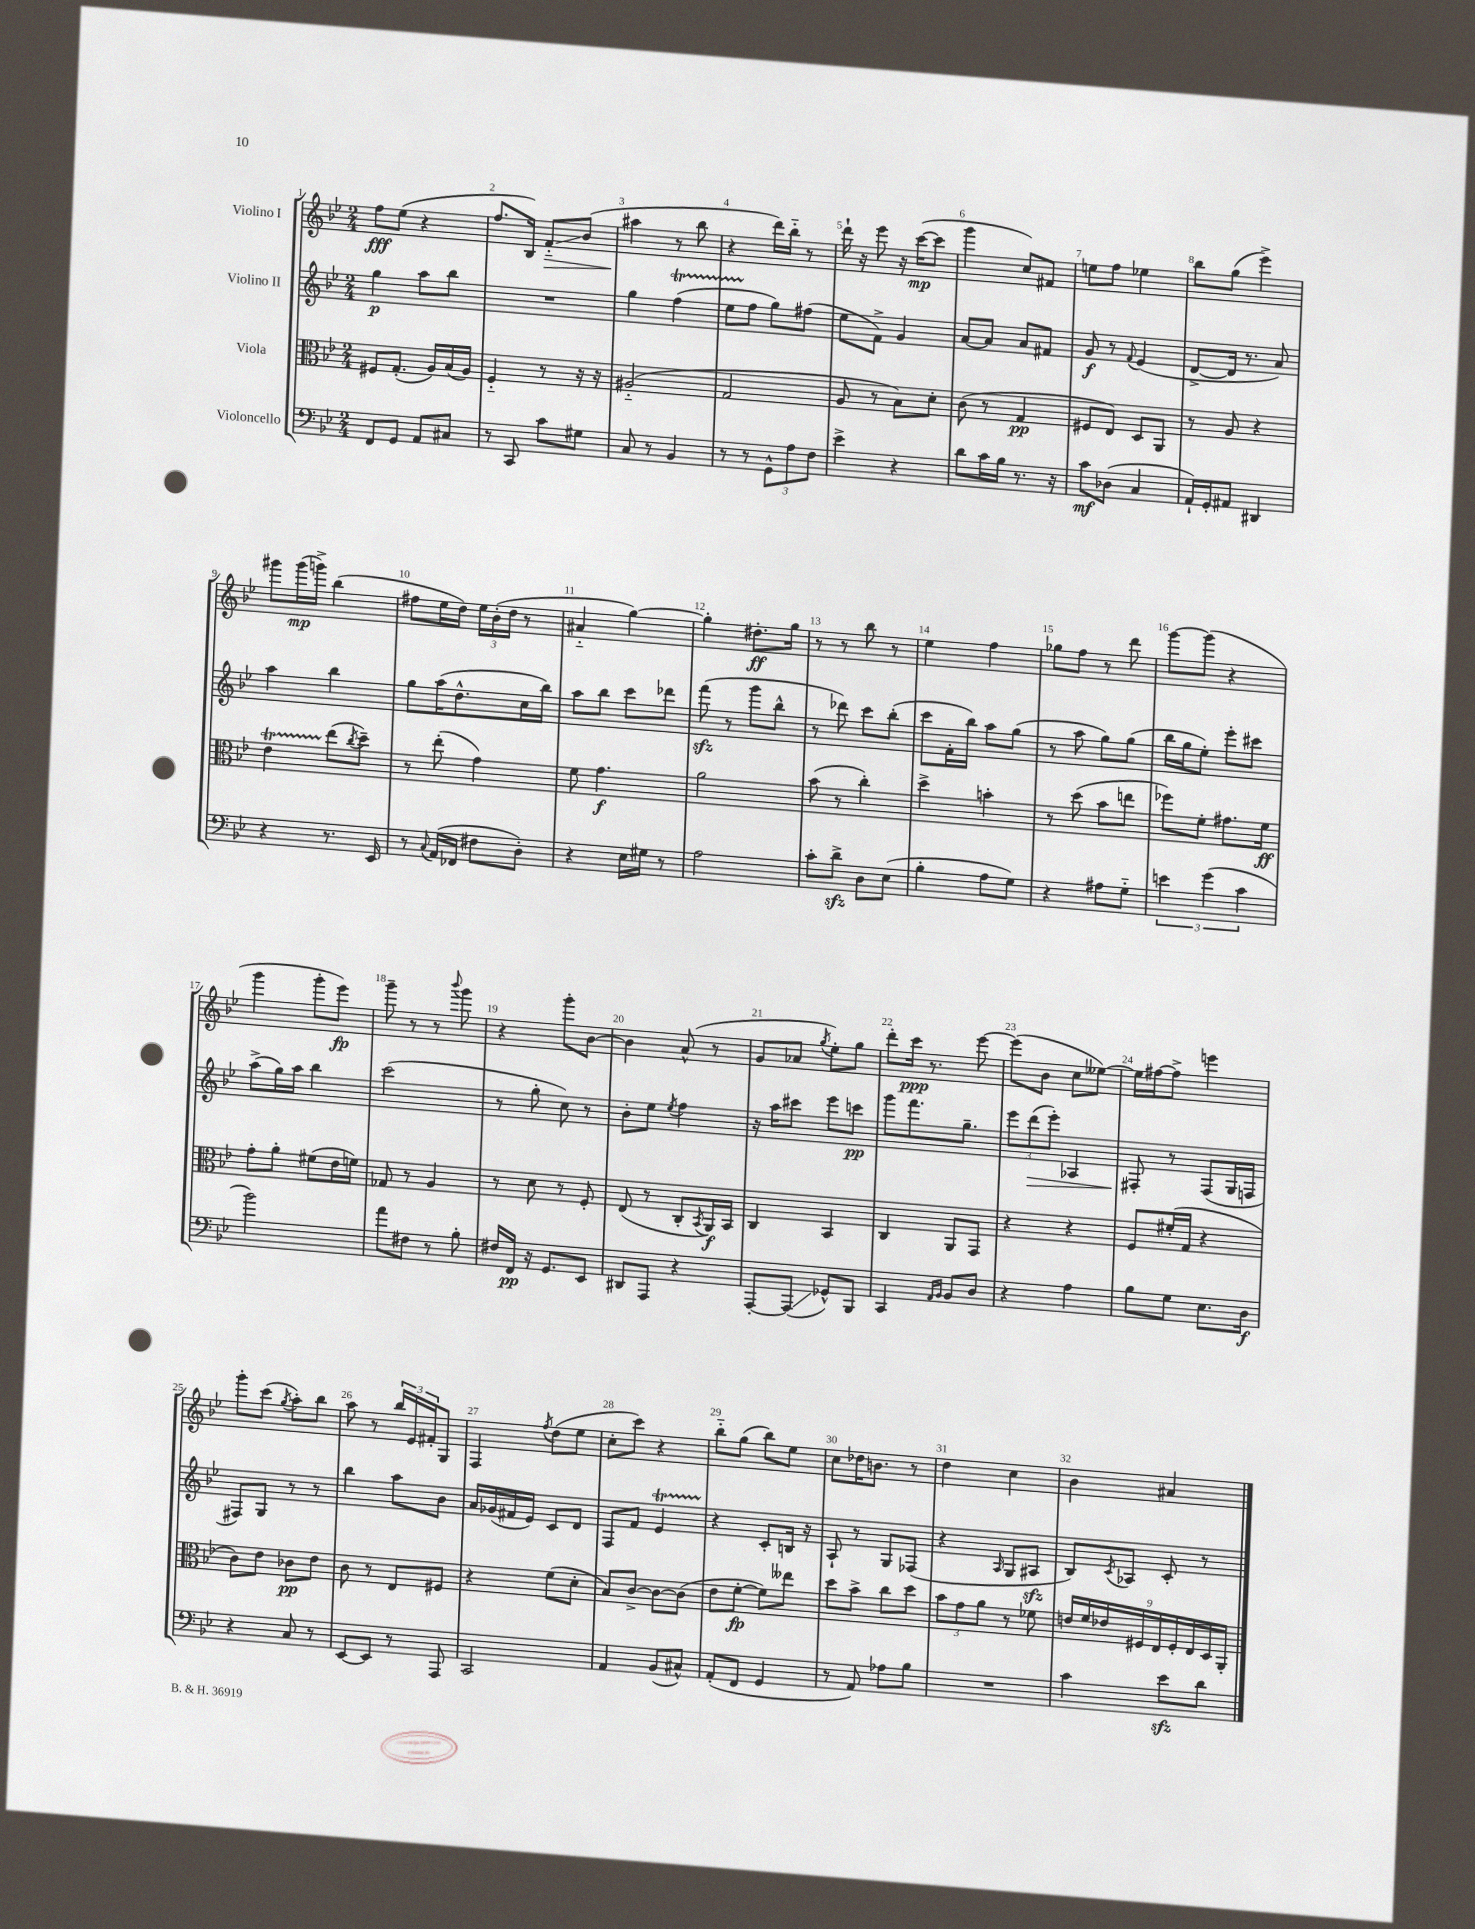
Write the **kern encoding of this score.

**kern	**kern	**kern	**kern
*staff4	*staff3	*staff2	*staff1
*clefF4	*clefC3	*clefG2	*clefG2
*k[b-e-]	*k[b-e-]	*k[b-e-]	*k[b-e-]
*M2/4	*M2/4	*M2/4	*M2/4
8FF	8F#	4gg	8ff
8GG	(8.G'	.	(8ee-
8AA	.	8aa	4r
.	16A)	.	.
8C#	(16B-	8bb-	.
.	16A)	.	.
=	=	=	=
8r	4F'~	2r	8.ff
8CC	.	.	.
.	.	.	16B-)
8c	8r	.	8f'~
8G#	16r	.	(8b-
.	16r	.	.
=	=	=	=
8C	(2A#'~	4gg	4aa#
8r	.	.	.
4BB-	.	(4ff	8r
.	.	.	8bb-
=	=	=	=
8r	2G	8ee-	4r
8r	.	8ff	.
12GG^^	.	8gg)	16ddd)
.	.	.	16bb-'~
12A	.	.	.
.	.	(8ff#	8r
12F	.	.	.
=	=	=	=
4e-^	8A	8ee-	16ddd`
.	.	.	16r
.	8r	8f^)	8eee-
4r	8B-)	4g	16r
.	.	.	([16ccc
.	8d'	.	8ccc]
=	=	=	=
8d	(8c	[8a	4ggg
16c	8r	8a]	.
16B-	.	.	.
8.r	4G	8a	8cc)
.	.	8f#	8f#
16r	.	.	.
=	=	=	=
8c	8F#	8g	8ee
(8D-	8E-)	8r	8ff
.	.	8qqf	.
4C	8D	(4e-	4ee-
.	8AA	.	.
=	=	=	=
16AA`)	8r	[8d^	8bb-
16GG'	.	.	.
8AA#	8A	16d]	(8gg
.	.	8.r	.
4DD#	4r	.	4eee-^)
.	.	8a)	.
=	=	=	=
4r	4e-	4aa	8ggg#
.	.	.	(16ggg#
.	.	.	16ggg^)
8.r	(8ee-	4bb-	(4bb-
.	8qcc	.	.
.	8dd~)	.	.
16EE-	.	.	.
=	=	=	=
8r	8r	8gg	8ff#
8qqC	.	.	.
(16AA	(8ee-'	(16aa	16ee-
16FF-	.	8.dd^^	16dd)
8F#	4g)	.	24ee-
.	.	.	(24b-'
.	.	.	24dd
8D')	.	16cc	8r
.	.	16bb-)	.
=	=	=	=
4r	8f	8aa	4a#'~
.	4.g	8bb-	.
16E-	.	8ccc	[4gg)
16G#	.	.	.
8r	.	8ddd-	.
=	=	=	=
2A	2a	(8fff	4gg']
.	.	8r	.
.	.	8ggg	8.dd#'
.	.	8bb-^^	.
.	.	.	16gg
=	=	=	=
8c'	(8b-	8r	8r
8d^	8r	8ddd-)	8r
8D	4cc')	8ccc	8bb-
(8E-	.	(8bb-'	8r
=	=	=	=
4B-'	4dd^	8ccc	4ee-
.	.	16f'	.
.	.	16bb-)	.
8A	4b'	8aa	4ff
8G)	.	(8gg	.
=	=	=	=
4r	8r	8r	8gg-
.	(8dd	8aa	8ff
8A#	8b-	8gg)	8r
8G'~	8ee	(8gg	8ddd
=	=	=	=
6e	8ff-)	16bb-	[8ggg
.	.	16gg	.
.	8f'	8ee-')	(8ggg]
(6g	.	.	.
.	8.g#	8eee-'	4r
6c	.	.	.
.	.	8ccc#	.
.	16f	.	.
=	=	=	=
2b-)	8g'	(8aa^	4ggg
.	8a'	16gg)	.
.	.	16aa	.
.	(8f#	4bb-	8ggg'
.	16e-	.	8eee-)
.	16f)	.	.
=	=	=	=
8a	8G-	(2ccc	8ggg~
8F#	8r	.	8r
8r	4A	.	8r
.	.	.	8qqbbb-
8B-'	.	.	8ggg
=	=	=	=
16F#	8r	8r	4r
16FF	.	.	.
16r	8d	8gg'	.
8.GG	.	.	.
.	8r	8cc)	8ggg'
8EE-	8F'	8r	[8b-
=	=	=	=
8DD#	(8E-	8b-'	4b-]
8AAA	8r	8ee-	.
.	.	8qee-	.
4r	8C'	4ff	(8a^^
.	8qBB-	.	.
.	16AA)	.	8r
.	16BB-	.	.
=	=	=	=
[8AAA'	4C	16r	8g
.	.	16aa	.
(8AAA]	.	8ccc#	8a-
.	.	.	8qgg
8GG-^^)	4BB-	8eee-	8ee-')
8BBB-	.	8ccc	8gg
=	=	=	=
4CC	4C	8ggg	8ddd'
.	.	8.fff	16ccc
.	.	.	8.r
16qqAA	.	.	.
16qqBB-	.	.	.
8BB-	8AA	.	.
.	.	8.gg~	.
8D	8GG	.	[8eee-
=	=	=	=
4r	4r	12eee-	(8eee-]
.	.	(12ddd	.
.	.	.	8b-
.	.	12eee-')	.
4A	4r	4A-	8cc
.	.	.	[8ee--)
=	=	=	=
8B-	8F	8F#'	16ee--]
.	.	.	[16ff#
8G	(16f#'	8r	8ff#^]
.	16G	.	.
8.E-	4r	(8F#	4eee
.	.	16G	.
16D	.	16F	.
=	=	=	=
4r	8c)	8F#)	8ggg'
.	8e-	8G	(8ccc
.	.	.	8qgg
8C	8c-	8r	8aa')
8r	8e-	8r	8bb-
=	=	=	=
[8EE-	8c	4bb-	8aa
8EE-]	8r	.	8r
8r	8E-	8aa	24bb-
.	.	.	24e-
.	.	.	24f#'
8AAA	8F#	8b-	8G
=	=	=	=
2CC	4r	16a	4F
.	.	(16g-	.
.	.	16f#	.
.	.	16e-)	.
.	.	.	8qff
.	(8f	8c	(8dd
.	8d'	8d	8ee-
=	=	=	=
4AA	8B-)	8F	8cc'
.	[8c^	8f	8ccc)
(8BB-	8c_	4e-	4r
8C#^^)	(8c]	.	.
=	=	=	=
(8AA'	8e-	4r	8bb-'~
8FF	[8f'	.	(8gg
4GG	8f])	8c'	8bb-)
.	8ee--	16B	8ee-
.	.	16r	.
=	=	=	=
8r	8dd	8A`	8cc
8AA)	8b-^	8r	16dd-
.	.	.	8.b
8A-	8cc	8G	.
8B-	8dd	(8F-	8r
=	=	=	=
2r	12b-	4r	4dd
.	12g	.	.
.	12a	.	.
.	.	16qqA	.
.	8r	8G	4cc
.	8f-	8A#	.
=	=	=	=
4c	18e	8B-)	4b-
.	18f	.	.
.	18e-	.	.
.	.	8qc	.
.	.	8A-	.
.	18F#	.	.
.	18E-	.	.
8e-	.	8c'	4a#
.	18F#'	.	.
.	18E-	.	.
8d	.	8r	.
.	18D	.	.
.	18AA'	.	.
==	==	==	==
*-	*-	*-	*-
